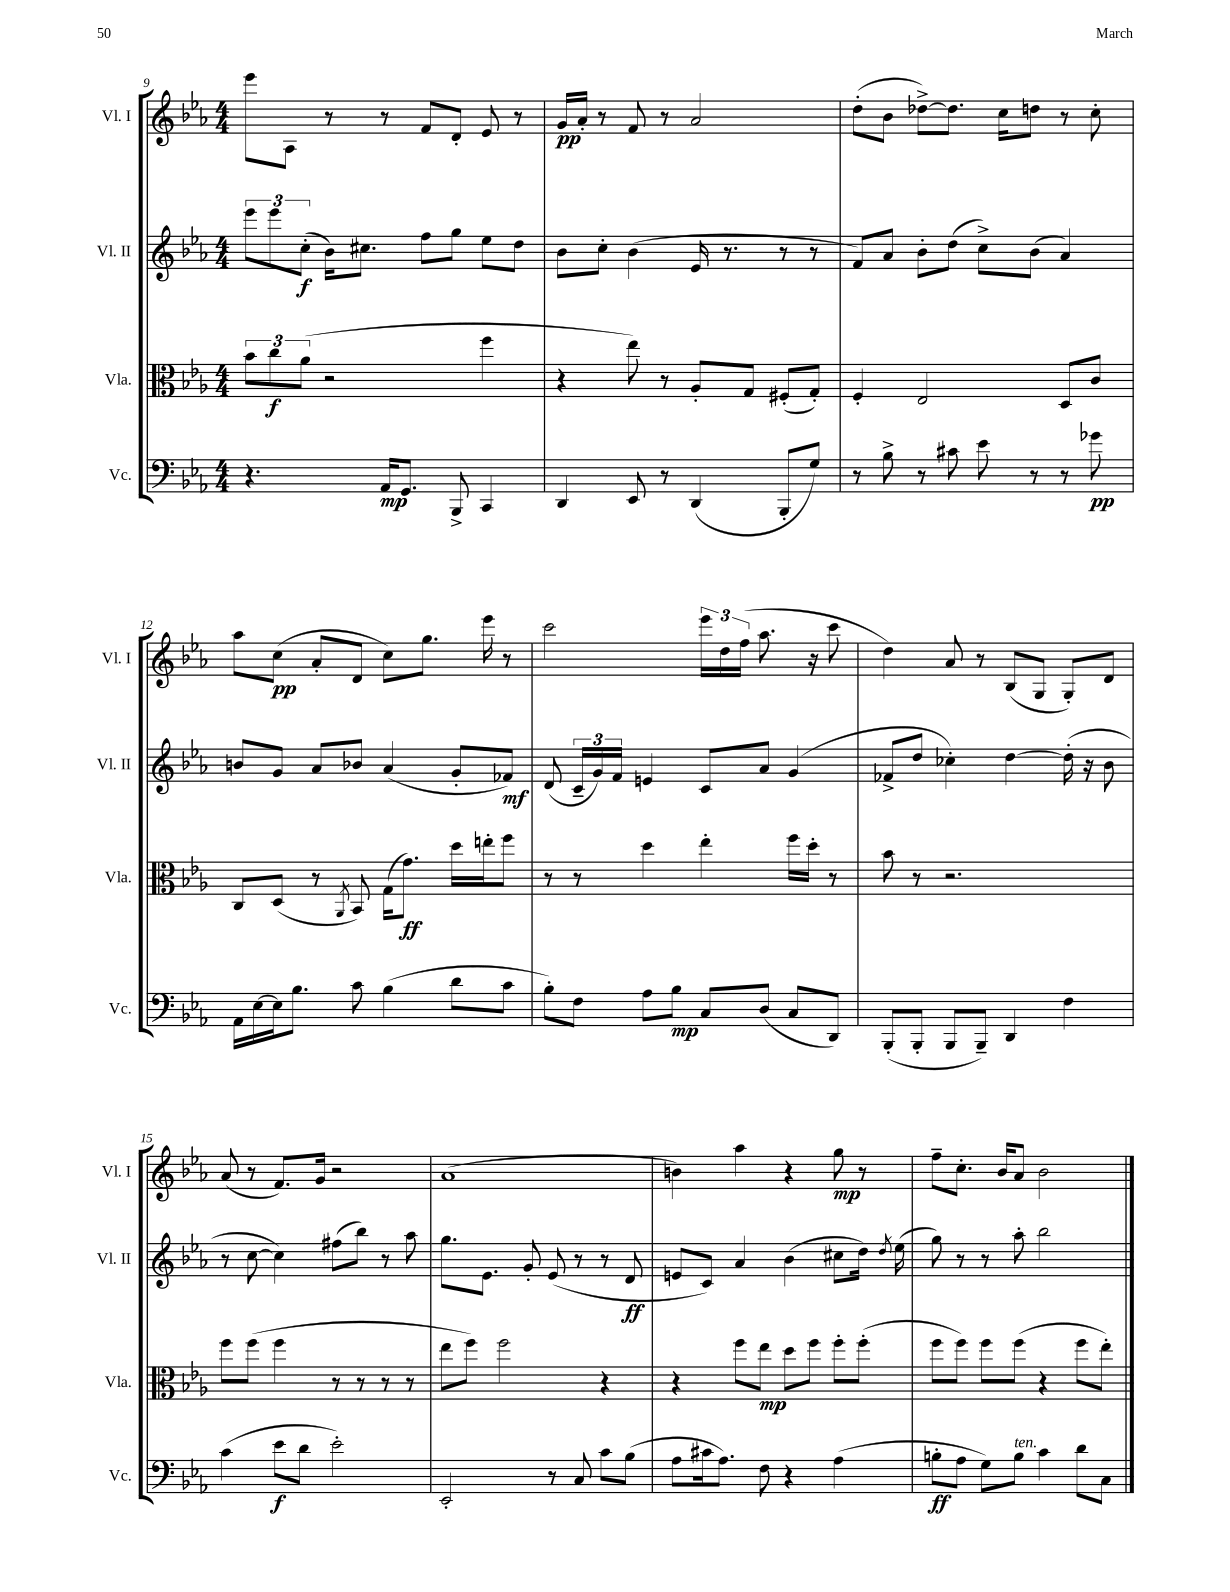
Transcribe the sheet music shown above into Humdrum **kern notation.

**kern	**dynam	**kern	**dynam	**kern	**dynam	**kern	**dynam
*part4	*part4	*part3	*part3	*part2	*part2	*part1	*part1
*staff4	*staff4	*staff3	*staff3	*staff2	*staff2	*staff1	*staff1
*I"Vc.	*	*I"Vla.	*	*I"Vl. II	*	*I"Vl. I	*
*I'Vc.	*	*I'Vla.	*	*I'Vl. II	*	*I'Vl. I	*
*clefF4	*	*clefC3	*	*clefG2	*	*clefG2	*
*k[b-e-a-]	*	*k[b-e-a-]	*	*k[b-e-a-]	*	*k[b-e-a-]	*
*M4/4	*	*M4/4	*	*M4/4	*	*M4/4	*
=9	=9	=9	=9	=9	=9	=9	=9
4.r	.	12b-\L	.	12eee-\L	.	8eee-\L	.
.	.	12cc\	f	12eee-\	.	.	.
.	.	.	.	.	.	8A-\J	.
.	.	(12a-\J	.	(12cc'\J	f	.	.
.	.	2r	.	16b-\KL)	.	8r	.
.	.	.	.	8.cc#X\J	.	.	.
16AA-/KL	mp	.	.	.	.	8r	.
8.GG/J	.	.	.	.	.	.	.
.	.	.	.	8ff\L	.	8f/L	.
8BBB-^/	.	.	.	8gg\J	.	8d'/J	.
4CC/	.	4ff\	.	8ee-\L	.	8e-/	.
.	.	.	.	8dd\J	.	8r	.
=10	=10	=10	=10	=10	=10	=10	=10
4DD/	.	4r	.	8b-\L	.	16g/LL	pp
.	.	.	.	.	.	16a-'/JJ	.
.	.	.	.	8cc'\J	.	8r	.
8EE-/	.	8ee-\)	.	(4b-\	.	8f/	.
8r	.	8r	.	.	.	8r	.
(4DD/	.	8A-'/L	.	16e-/	.	2a-/	.
.	.	.	.	8.r	.	.	.
.	.	8G/J	.	.	.	.	.
8BBB-'/L	.	(8F#X'/L	.	8r	.	.	.
8G/J)	.	8G'/J)	.	8r	.	.	.
=11	=11	=11	=11	=11	=11	=11	=11
8r	.	4F'/	.	8f/L)	.	(8dd'\L	.
8B-^\	.	.	.	8a-/J	.	8b-\J	.
8r	.	2E-/	.	8b-'\L	.	[8dd-X^\L)	.
8c#X\	.	.	.	(8dd\J	.	8.dd-\J]	.
8e-\	.	.	.	8cc^\L)	.	.	.
.	.	.	.	.	.	16cc\KL	.
8r	.	.	.	(8b-\J	.	8ddn\J	.
8r	.	8D/L	.	4a-/)	.	8r	.
8g-X\	pp	8c/J	.	.	.	8cc'\	.
!!LO:LB:g=z
=12	=12	=12	=12	=12	=12	=12	=12
16AA-\LL	.	8C/L	.	8bn/L	.	8aa-\L	.
[16E-\	.	.	.	.	.	.	.
16E-\J]	.	(8D/J	.	8g/J	.	(8cc\J	pp
8.B-\J	.	.	.	.	.	.	.
.	.	8r	.	8a-/L	.	8a-'/L	.
.	.	8qAA-/	.	.	.	.	.
8c\	.	8BB-/)	.	8b-X/J	.	8d/J	.
(4B-\	.	(16G\KL	.	(4a-/	.	8cc\L)	.
.	.	8.g\J)	ff	.	.	.	.
.	.	.	.	.	.	8.gg\J	.
8d\L	.	16dd\LL	.	8g'/L	.	.	.
.	.	16een'\J	.	.	.	16eee-\	.
8c\J	.	8ff\J	.	8f-X/J)	mf	8r	.
=13	=13	=13	=13	=13	=13	=13	=13
8B-'\L)	.	8r	.	(8d/	.	2ccc\	.
8F\J	.	8r	.	24c~/LL	.	.	.
.	.	.	.	24g/)	.	.	.
.	.	.	.	24f/JJ	.	.	.
8A-\L	.	4dd\	.	4en/	.	.	.
8B-\J	mp	.	.	.	.	.	.
8C/L	.	4ee-'\	.	8c/L	.	24eee-\LL	.
.	.	.	.	.	.	24dd\	.
.	.	.	.	.	.	(24ff\JJ	.
(8D/J	.	.	.	8a-/J	.	8.aa-\	.
8C/L	.	16ff\LL	.	(4g/	.	.	.
.	.	16dd'\JJ	.	.	.	16r	.
8DD/J)	.	8r	.	.	.	8ccc\	.
=14	=14	=14	=14	=14	=14	=14	=14
(8BBB-'/L	.	8b-\	.	8f-X^/L	.	4dd\)	.
8BBB-'/J	.	8r	.	8dd/J	.	.	.
8BBB-/L	.	2.r	.	4cc-X'\)	.	8a-/	.
8BBB-~/J)	.	.	.	.	.	8r	.
4DD/	.	.	.	[4dd\	.	(8B-/L	.
.	.	.	.	.	.	8G/J	.
4F\	.	.	.	(16dd'\]	.	8G'/L)	.
.	.	.	.	16r	.	.	.
.	.	.	.	8b-\	.	8d/J	.
!!LO:LB:g=z
=15	=15	=15	=15	=15	=15	=15	=15
(4c\	.	8ff\L	.	8r	.	(8a-/	.
.	.	(8ff\J	.	[8cc\	.	8r	.
8e-\L	f	4ff\	.	4cc\])	.	8.f/L)	.
8d\J	.	.	.	.	.	.	.
.	.	.	.	.	.	16g/Jk	.
2e-'\)	.	8r	.	(8ff#X\L	.	2r	.
.	.	8r	.	8bb-\J)	.	.	.
.	.	8r	.	8r	.	.	.
.	.	8r	.	8aa-\	.	.	.
=16	=16	=16	=16	=16	=16	=16	=16
2EE-'/	.	8ee-\L	.	8.gg\L	.	(1a-	.
.	.	8ff\J)	.	.	.	.	.
.	.	.	.	8.e-\J	.	.	.
.	.	2ff\	.	.	.	.	.
.	.	.	.	8g'/	.	.	.
8r	.	.	.	(8e-/	.	.	.
8C/	.	.	.	8r	.	.	.
8c\L	.	4r	.	8r	.	.	.
(8B-\J	.	.	.	8d/	ff	.	.
=17	=17	=17	=17	=17	=17	=17	=17
8A-\L	.	4r	.	8en/L	.	4bn\)	.
16c#X\k	.	.	.	8c/J)	.	.	.
8.A-\J)	.	.	.	.	.	.	.
.	.	8ff\L	.	4a-/	.	4aa-\	.
8F\	.	8ee-\J	mp	.	.	.	.
4r	.	8dd\L	.	(4b-\	.	4r	.
.	.	8ff\J	.	.	.	.	.
(4A-\	.	8ff'\L	.	8cc#X\L	.	8gg\	mp
.	.	(8ff'\J	.	16dd\Jk)	.	8r	.
.	.	.	.	8qdd/	.	.	.
.	.	.	.	(16ee-\	.	.	.
=18	=18	=18	=18	=18	=18	=18	=18
8Bn'\L	ff	8ff\L	.	8gg\)	.	8ff~\L	.
8A-\J	.	8ff\J)	.	8r	.	8.cc'\J	.
8G\L)	.	8ff\L	.	8r	.	.	.
.	.	.	.	.	.	16b-/KL	.
!LO:TX:a:i:t=ten.	!	!	!	!	!	!	!
8B\J	.	(8ff\J	.	8aa-'\	.	8a-/J	.
4c\	.	4r	.	2bb-\	.	2b-\	.
8d\L	.	8ff\L	.	.	.	.	.
8C\J	.	8ee-'\J)	.	.	.	.	.
==	==	==	==	==	==	==	==
*-	*-	*-	*-	*-	*-	*-	*-
